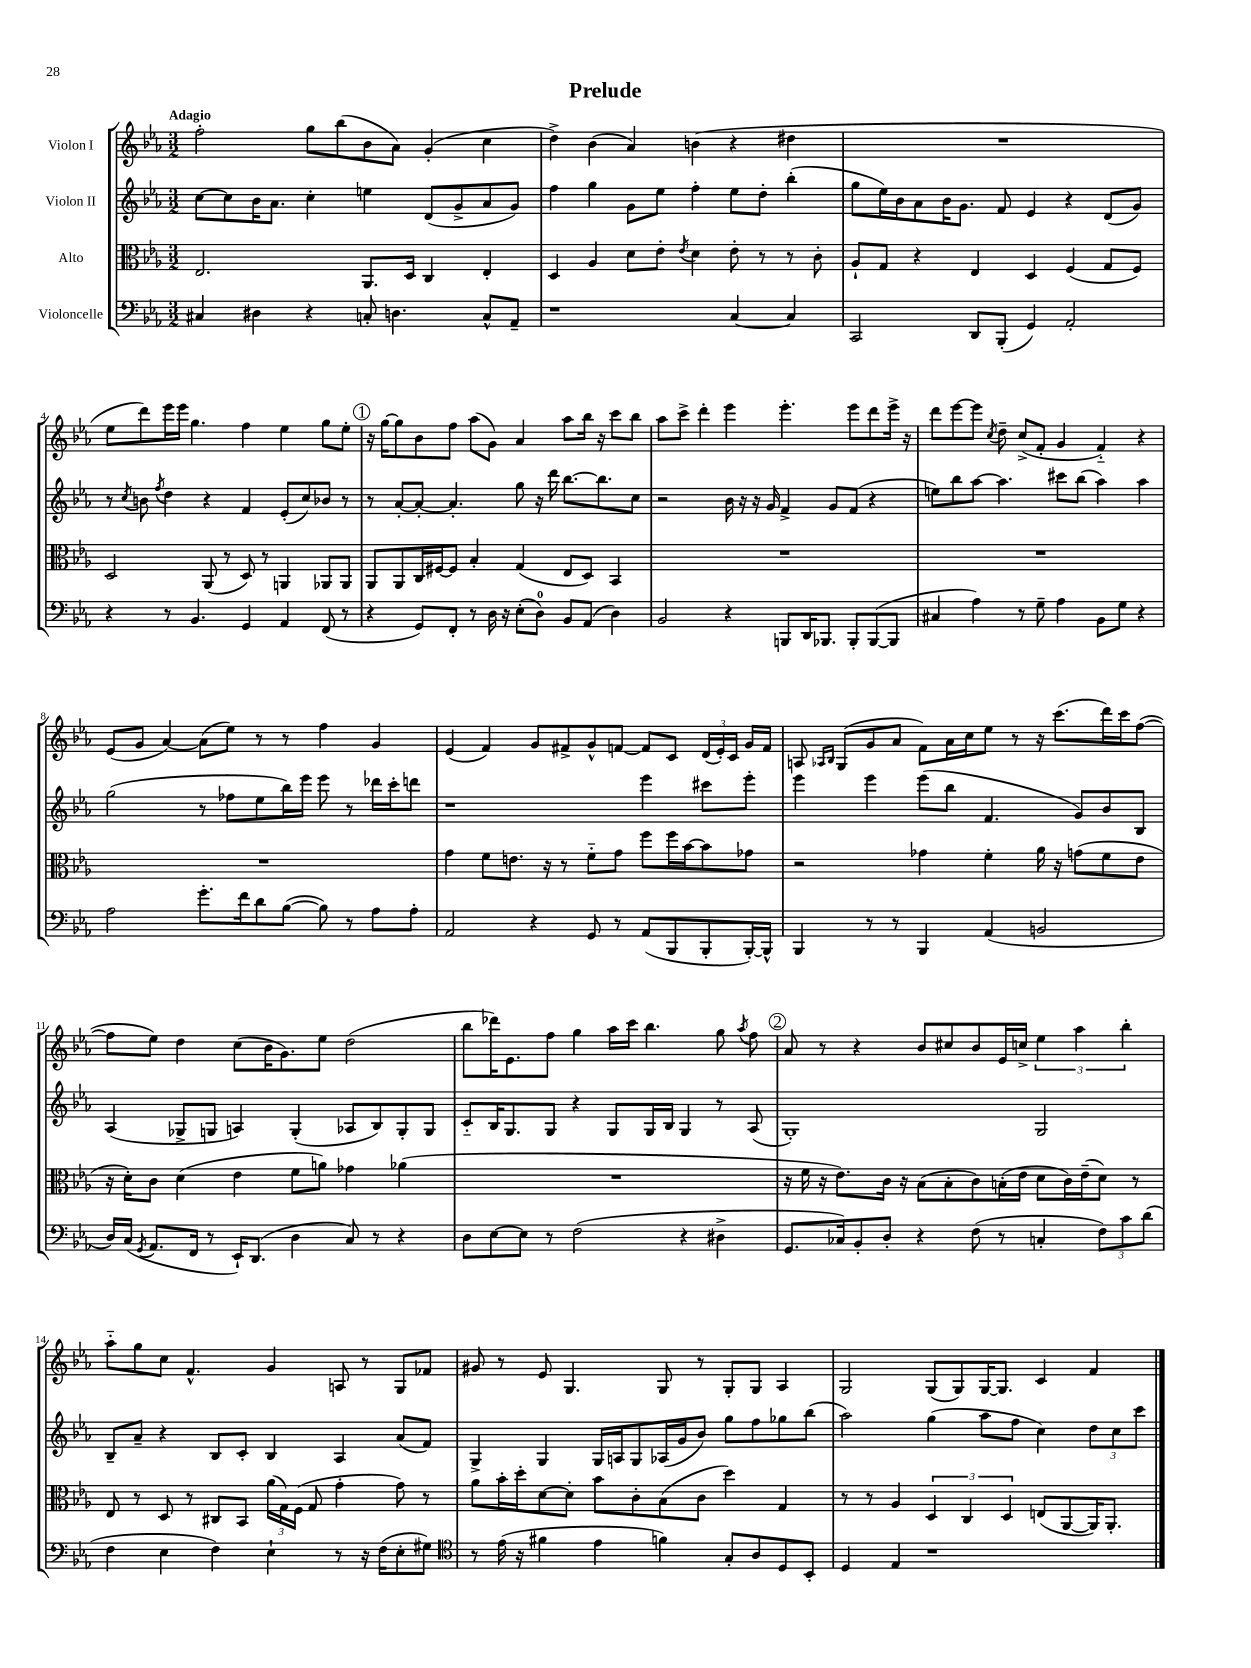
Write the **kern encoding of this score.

**kern	**kern	**kern	**kern
*staff4	*staff3	*staff2	*staff1
*clefF4	*clefC3	*clefG2	*clefG2
*k[b-e-a-]	*k[b-e-a-]	*k[b-e-a-]	*k[b-e-a-]
*M3/2	*M3/2	*M3/2	*M3/2
4C#	2.E-	[8cc	2ff'
.	.	8cc]	.
4D#	.	16b-	.
.	.	8.a-	.
4r	.	4cc'	8gg
.	.	.	(8bb-
8C'	8.AA-	4ee	8b-
4.D	.	.	8a-)
.	16D	.	.
.	4C	(8d	(4g'
.	.	8g^	.
8C^^	4E-'	8a-	4cc
8AA-~	.	8g)	.
=	=	=	=
1r	4D	4ff	4dd^)
.	4A-	4gg	(4b-
.	8d	8g	4a-)
.	8e-'	8ee-	.
.	8qe-	.	.
.	4d	4ff'	(4b
[4C	8e-'	8ee-	4r
.	8r	8dd'	.
4C]	8r	(4bb-'	4dd#
.	8c'	.	.
=	=	=	=
2CC	8A-`	8gg	1.r
.	8G	16ee-)	.
.	.	16b-	.
.	4r	8a-	.
.	.	16b-	.
.	.	8.g	.
8DD	4E-	.	.
(8BBB-'	.	8f	.
4GG)	4D	4e-	.
2AA-'	(4F	4r	.
.	8G	(8d	.
.	8F)	8g)	.
=	=	=	=
4r	2D	8r	8ee-
.	.	8qcc	.
.	.	8b	8ddd)
.	.	8qff	.
8r	.	4dd	16eee-
.	.	.	16eee-
4.BB-	.	.	4.gg
.	(8AA-	4r	.
.	8r	.	.
4GG	8D)	4f	4ff
.	8r	.	.
4AA-	4AA	(8e-'	4ee-
.	.	8cc)	.
(8FF	8AA-	8b-	8gg
8r	8AA-	8r	8ee-'
=	=	=	=
4r	8AA-	8r	16r
.	.	.	[16gg
.	8AA-	[8a-'	8gg]
8GG)	16C	8a-'_	8b-
.	[16F#	.	.
8FF'	8F#]	4.a-']	8ff
8r	4B-'	.	(8aa-
16D	.	.	8g)
16r	.	.	.
(8E-'	(4G	8gg	4a-
8D)	.	16r	.
.	.	16ddd	.
8BB-	8E-	[8.bb-	8aa-
(8AA-	8D)	.	16bb-
.	.	8.bb-]	16r
4D)	4BB-	.	8ccc
.	.	8cc	8bb-
=	=	=	=
2BB-	1.r	2r	8aa-
.	.	.	8ccc^
.	.	.	4ddd'
4r	.	16b-	4eee-
.	.	16r	.
.	.	16r	.
.	.	16g	.
8BBB	.	4f^	4.eee-'
16DD	.	.	.
8.BBB-	.	.	.
.	.	8g	.
8BBB-'	.	(8f	8eee-
([8BBB-	.	4r	8ddd
8BBB-]	.	.	16eee-^
.	.	.	16r
=	=	=	=
4C#	1.r	8ee)	8ddd
.	.	8bb-	[8eee-
4A-)	.	[8aa-	8eee-]
.	.	.	8qcc
.	.	4.aa-]	8dd~
8r	.	.	(8cc^
8G~	.	.	8f'
4A-	.	8ccc#	4g
.	.	(8bb-	.
8BB-	.	4aa-)	4f'~)
8G	.	.	.
4r	.	4aa-	4r
=	=	=	=
2A-	1.r	(2gg	(8e-
.	.	.	8g
.	.	.	[4a-)
8.g'	.	8r	(8a-]
.	.	8ff-	8ee-)
16f	.	.	.
8d	.	8ee-	8r
([8B-	.	16bb-)	8r
.	.	16eee-	.
8B-])	.	8eee-	4ff
8r	.	8r	.
8A-	.	16ddd-	4g
.	.	16ccc'	.
8A-'	.	8ddd	.
=	=	=	=
2AA-	4g	1r	(4e-
.	8f	.	4f)
.	8.e	.	.
4r	.	.	8g
.	16r	.	.
.	8r	.	8f#^
8GG	8f'~	.	8g^^
8r	8g	.	[8f
(8AA-	8ff	4eee-	8f]
8BBB-	16ff	.	8c
.	[16b-	.	.
8BBB-'	8b-]	8ccc#	(24d
.	.	.	24e-')
.	.	.	24c
[16BBB-')	8g-	8eee-'	16g
16BBB-^^]	.	.	16f
=	=	=	=
4BBB-	2r	4eee-	8A
.	.	.	16qqA-
.	.	.	16qqB-
.	.	.	(8G
8r	.	4eee-	8g
8r	.	.	8a-
4BBB-	4g-	(8eee-	8f)
.	.	8bb-	16a-
.	.	.	16cc
(4AA-	4f'	4.f	8ee-
.	.	.	8r
2BB	16a-	.	16r
.	16r	.	(8.ccc
.	(8g	8g)	.
.	8f	8b-	16ddd)
.	.	.	16ccc
.	8e-	8B-	([8ff
=	=	=	=
16D)	16r	(4A-	8ff]
(16C	16d')	.	.
8qGG	.	.	.
8.AA-	8c	.	8ee-)
.	(4d	8G-^	4dd
16FF	.	.	.
8r	.	8G	.
16EE-`)	4e-	4A)	(8cc
(8.DD	.	.	.
.	.	.	16b-
.	.	.	8.g)
4D	8f	(4G'	.
.	8a)	.	8ee-
8C)	4g-	8A-	(2dd
8r	.	8B-)	.
4r	(4a-	8G'	.
.	.	8G	.
=	=	=	=
8D	1.r	8c'~	8bb-
[8E-	.	16B-	16ddd-)
.	.	8.G	8.e-
8E-]	.	.	.
8r	.	8G	8ff
(2F	.	4r	4gg
.	.	8G	16aa-
.	.	.	16ccc
.	.	16G	4.bb-
.	.	16B-	.
4r	.	4G	.
4D#^	.	8r	8gg
.	.	.	8qaa-
.	.	(8A-	8ff
=	=	=	=
8.GG	16r	1G')	8a-
.	16f	.	.
.	16r	.	8r
16C-)	8.e-)	.	.
8BB-'	.	.	4r
8D'	16c	.	.
.	16r	.	.
4r	(8B-	.	8b-
.	8B-'	.	8cc#
(8F	8c)	.	8b-
8r	(16B'	.	16e-
.	16e-	.	16cc^
4C'	8d	2G	6ee-
.	16c)	.	.
.	.	.	6aa-
.	(16e-~	.	.
12F)	8d)	.	.
12c	.	.	6bb-'
.	8r	.	.
(12d	.	.	.
=	=	=	=
4F	8E-	8B-~	8aa-'~
.	8r	8a-~	8gg
4E-	8D	4r	8cc
.	8r	.	4.f^^
4F)	8C#	8B-	.
.	8BB-	8c'	.
4E-`	(24a-	4B-	4g
.	24G)	.	.
.	(24F	.	.
.	8G	.	.
8r	4g'	4A-	8A
16r	.	.	8r
(16F	.	.	.
8E-'	8g)	(8a-	8G
8G#)	8r	8f)	8f-
=	=	=	=
*clefC4	*	*	*
8r	8a-	4G^	8g#
(16e-	16b-'	.	8r
16r	16dd'	.	.
4f#	[8d	4G	8e-
.	8d']	.	4.G
4e-	8b-	16G	.
.	.	16A	.
.	8c'	8G	.
4f)	(8B-	(16A-	8G
.	.	16g	.
.	8c	8b-)	8r
8G'	4dd)	8gg	8G'
8A-	.	8ff	8G
8D	4G	8gg-	4A-
8BB-'	.	(8bb-	.
=	=	=	=
4D	8r	2aa-)	2G
.	8r	.	.
4E-	4A-	.	.
1r	6D	(4gg	(8G
.	.	.	8G)
.	6C	.	.
.	.	8aa-	[16G
.	.	.	8.G]
.	6D	.	.
.	.	8ff	.
.	(8E	4cc)	4c
.	[8AA-	.	.
.	16AA-])	12dd	4f
.	8.AA-'	.	.
.	.	12cc	.
.	.	12ccc	.
==	==	==	==
*-	*-	*-	*-
